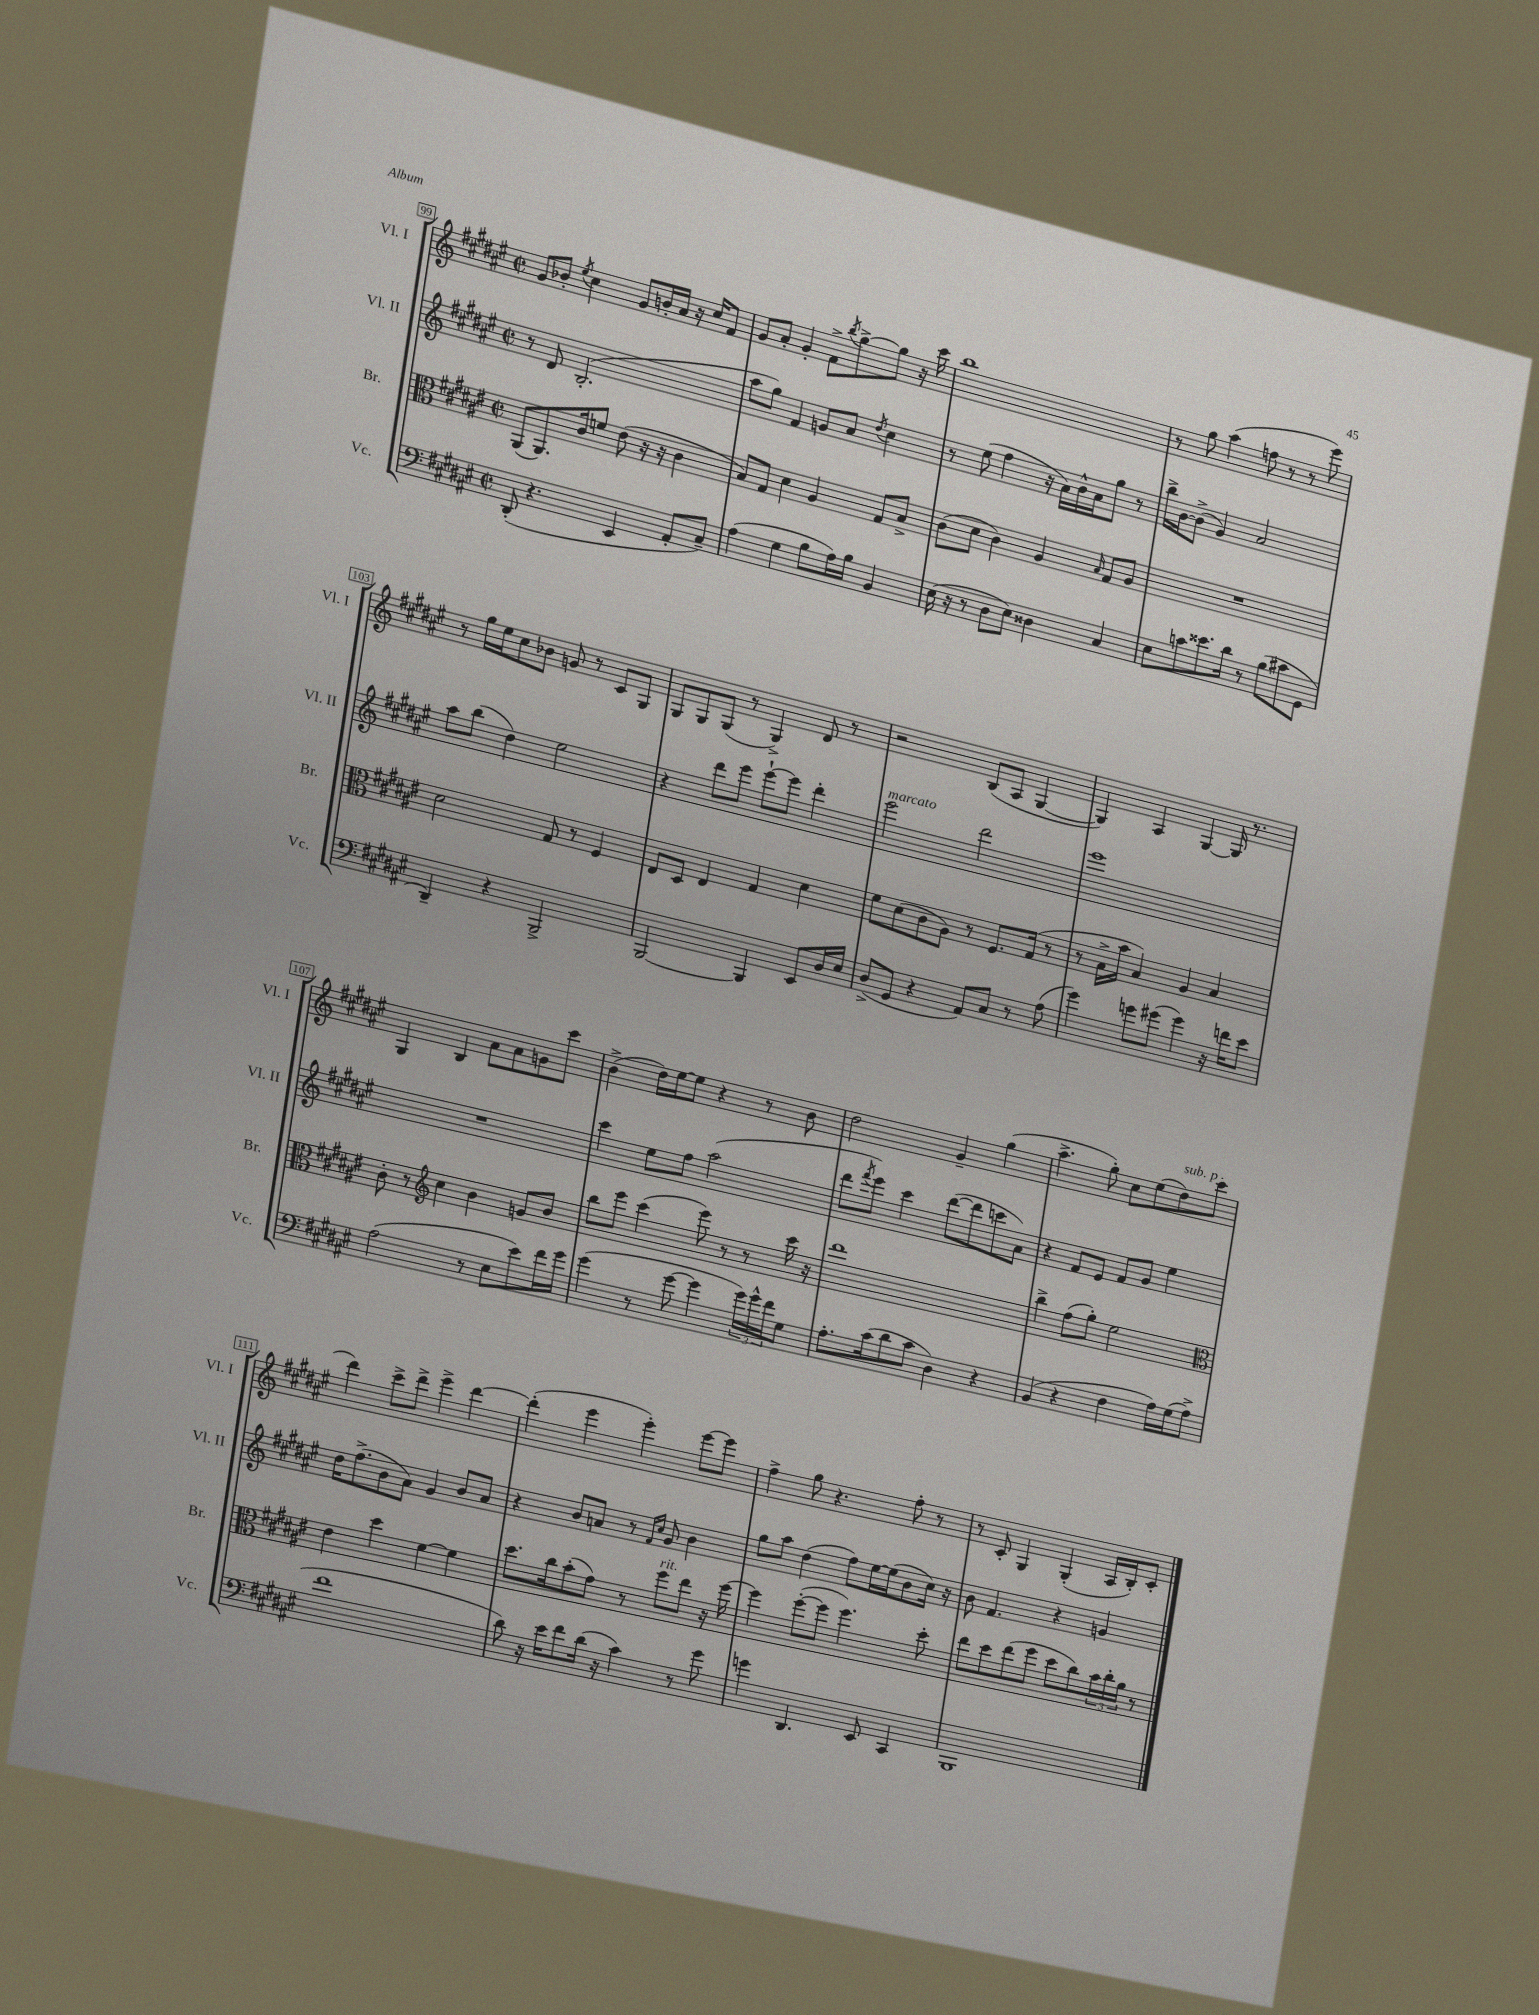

**kern	**kern	**kern	**kern
*staff4	*staff3	*staff2	*staff1
*clefF4	*clefC3	*clefG2	*clefG2
*k[f#c#g#d#a#e#]	*k[f#c#g#d#a#e#]	*k[f#c#g#d#a#e#]	*k[f#c#g#d#a#e#]
*M2/2	*M2/2	*M2/2	*M2/2
*met(c|)	*met(c|)	*met(c|)	*met(c|)
(8DD#'	(8AA#	8r	8g#
4.r	8.AA#)	8d#	8b-'
.	.	.	8qee#
.	.	(2.B'	4cc#
.	16c#	.	.
.	8f	.	.
4EE#	(8e#	.	8g#
.	16r	.	16b'
.	16r	.	16a#
8AA#'	4c#	.	16r
.	.	.	16cc#
8C#~)	.	.	8f#
=	=	=	=
(4A#	8B)	8aa#	8g#
.	8G#	8gg#)	8a#'
4G#	4d#	4f#	4g#'
8B	4A#	8g	8f#^
.	.	.	8qbb
16A#)	.	8a#	[8gg#^
16B	.	.	.
.	.	8qdd#	.
4BB	8G#	4cc#	8gg#]
.	8B^	.	16r
.	.	.	16ccc#
=	=	=	=
(16E#	(8c#	8r	1bb
16r	.	.	.
8r	8d#	(8ee#	.
8D#	4c#)	4ff#	.
8E#)	.	.	.
4D##	4A#	16r	.
.	.	16a#)	.
.	.	16b^^	.
.	.	16a#	.
.	16qqB	.	.
4C#	8G#	8gg#	.
.	8A#	8r	.
=	=	=	=
8E#	1r	16bb^	8r
.	.	[16b	.
8c	.	(8b^]	8gg#
8.e##	.	4g#)	(4aa#
16d#	.	.	.
8r	.	2a#	8ff
(8B	.	.	8r
8c#	.	.	8r
8GG#	.	.	8eee#)
=	=	=	=
4DD#~)	2d#	8aa#	8r
.	.	(8bb	16gg#
.	.	.	16ee#
4r	.	4dd#)	8cc#
.	.	.	8b-
2BBB^	8G#	2ee#	8g
.	8r	.	8r
.	4F#	.	8c#
.	.	.	8G#
=	=	=	=
[2BBB	8E#	4r	8G#
.	8D#	.	8G#
.	4E#	8ddd#	(8G#
.	.	8eee#	8r
4BBB]	4G#	[8eee#`	4G#^)
.	.	8eee#]	.
8EE#	4d#	4ddd#'	8d#
16D#	.	.	8r
16E#	.	.	.
=	=	=	=
(8D#^	8f#	2eee#	2r
8GG#	(8d#	.	.
4r	8c#	.	.
.	8A#)	.	.
8AA#)	8r	2ddd#	(8B
8C#	8.F#	.	8A#
8r	.	.	[4G#
.	(16G#	.	.
(8A#	8r	.	.
=	=	=	=
4g#)	8r	1eee#	4G#])
.	16B^	.	.
.	16b	.	.
8g	4B)	.	4A#
(8g#	.	.	.
4g#)	4A#	.	[4G#
16r	4B	.	16G#]
16f	.	.	8.r
8e#	.	.	.
=	=	=	=
(2A#	8c#'	1r	4G#
.	8r	.	.
*	*clefG2	*	*
.	4cc#	.	4B
8r	4b	.	8a#
8E#	.	.	8a#
8e#)	8g	.	8g
16f#	8b	.	8ccc#
16g#	.	.	.
=	=	=	=
(4g#	8bb	4ccc#	(4b^
.	8eee#	.	.
8r	(4ccc#	8ee#	16dd#)
.	.	.	[16ee#
[8g#	.	8ff#	8ee#]
4g#]	8eee#)	(2aa#	4r
.	8r	.	.
24g#)	8r	.	8r
24g#^^	.	.	.
24f#	.	.	.
8G#	16ccc#	.	8b
.	16r	.	.
=	=	=	=
8.A#'	1ddd#	8ddd#	2dd#
.	.	8qfff#	.
.	.	8eee#)	.
(16c#	.	.	.
8d#	.	4ccc#	.
8c#	.	.	.
4D#)	.	([8ddd#	4g#~
.	.	8ddd#]	.
4r	.	8ccc	(4gg#
.	.	8a#)	.
=	=	=	=
(4BB	4bb^	4r	4.aa#^
4r	(8ff#	8f#	.
.	8gg#')	8e#	8gg#')
4F#	2ee#	8f#	8cc#
.	.	8g#	(8ee#
16A#)	.	4ee#	8dd#)
(16G#	.	.	.
8A#^	.	.	(8ccc#
=	=	=	=
*	*clefC3	*	*
1f#	4e#	16dd#	4ddd#)
.	.	(8.ff#^	.
.	4dd#	8b	8ccc#^
.	.	8a#)	8ddd#^
.	[4f#	4g#	4eee#^
.	4f#]	8b	[4ddd#
.	.	8a#	.
=	=	=	=
8d#)	8.dd#	4r	(4ddd#']
16r	.	.	.
16e#	16cc#	.	.
8f#	(8b'	8b	4eee#
(16d#	8g#)	8a	.
16r	.	.	.
4c#)	8r	8r	4eee#')
.	.	16qqf#	.
.	.	16qqcc#	.
.	8ff#	8g#	.
8r	8ee#	4b	[8eee#
8g#	16r	.	8eee#]
.	[16ff#	.	.
=	=	=	=
4g	4ff#]	8gg#	4ff#^
.	.	8aa#	.
4.DD#	([8ff#'	(4dd#	8gg#
.	8ff#]	.	4.r
.	4.ff#)	8ff#)	.
8EE#	.	[16ee#	.
.	.	(16ee#]	.
4CC#	.	8b	8ff#'
.	8dd#'	16cc#)	8r
.	.	16r	.
=	=	=	=
1BBB	8ee#	8b	8r
.	8dd#	4.f#	8c#'
.	(8ee#	.	4G#
.	8ff#	.	.
.	8dd#	4r	(4G#'
.	8cc#)	.	.
.	24b	4g	16A#
.	24cc#'	.	.
.	.	.	16B')
.	24a#	.	.
.	8r	.	8c#'
==	==	==	==
*-	*-	*-	*-
